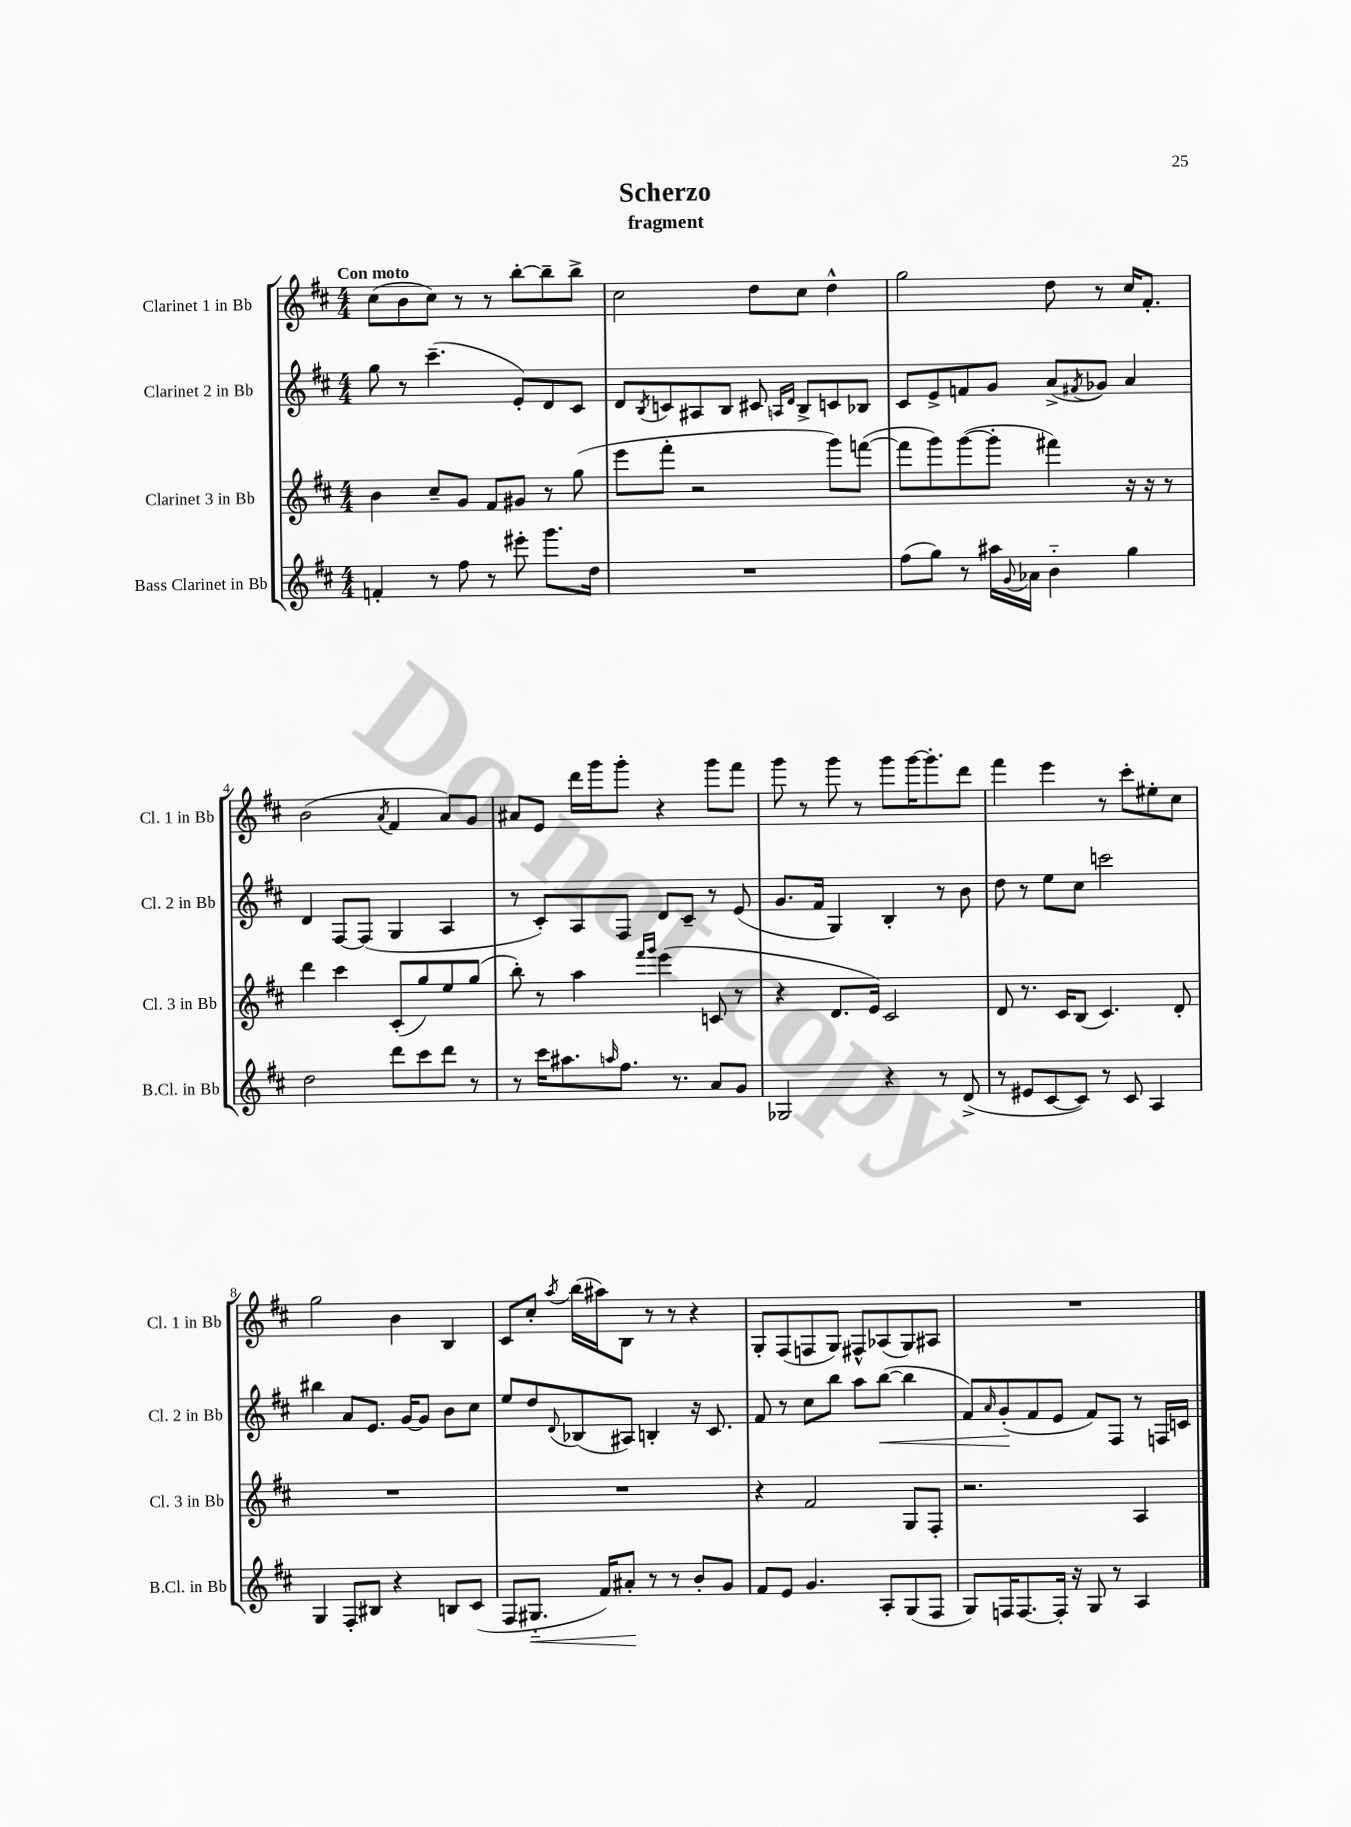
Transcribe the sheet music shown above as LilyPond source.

\header { title = "Scherzo" subtitle = "fragment" }
<<
\new StaffGroup <<
\new Staff = "s0" \with { instrumentName = "Clarinet 1 in Bb" shortInstrumentName = "Cl. 1 in Bb" } {
    \clef treble \key d \major \numericTimeSignature \time 4/4 \tempo "Con moto"
    cis''8( b'8 cis''8) r8 r8 b''8~-. b''8-- b''8-> |
    cis''2 d''8 cis''8 d''4-^ |
    g''2 d''8 r8 cis''16 fis'8.-. |
    b'2( \acciaccatura { a'8 } fis'4 a'8) g'8 |
    ais'8 e'8 d'''16 g'''16 g'''8-. r4 g'''8 fis'''8 |
    g'''8 r8 g'''8 r8 g'''8 g'''16~ g'''8.-. d'''8 |
    fis'''4 e'''4 r8 cis'''8-. eis''8-. cis''8 |
    g''2 b'4 b4 |
    cis'8 cis''8-. \acciaccatura { a''8 } b''16( ais''16) b8 r8 r8 r4 |
    g8-. fis8( f8 g8) fis8-^ aes8( g8) ais8 |
    R1 \bar "|." |
}
\new Staff = "s1" \with { instrumentName = "Clarinet 2 in Bb" shortInstrumentName = "Cl. 2 in Bb" } {
    \clef treble \key d \major \numericTimeSignature \time 4/4
    g''8 r8 cis'''4.--( e'8-.) d'8 cis'8 |
    d'8 \acciaccatura { b8 } c'8 ais8 b8 cis'8 \grace { a16 d'16 } b8-> c'8 bes8 |
    cis'8 e'8-> f'8 g'8 a'8->( \acciaccatura { fis'8 } ges'8) a'4 |
    d'4 fis8~ fis8( g4 a4 |
    r8 cis'8-.) a8 fis8 d'8 cis'8-- r8 e'8( |
    g'8. fis'16 g4) b4-. r8 b'8 |
    d''8 r8 e''8 cis''8 c'''2 |
    bis''4 a'8 e'8. g'16~ g'8 b'8 cis''8 |
    e''8 d''8 \appoggiatura { d'8 } bes8( ais8) b4-. r16 cis'8. |
    fis'8 r8 cis''8 b''8 a''8 b''8~\<( b''4 |
    fis'8) \grace { a'16 } g'8-.\!( fis'8 e'8 fis'8) fis8 r8 f16 c'16 \bar "|." |
}
\new Staff = "s2" \with { instrumentName = "Clarinet 3 in Bb" shortInstrumentName = "Cl. 3 in Bb" } {
    \clef treble \key d \major \numericTimeSignature \time 4/4
    b'4 cis''8-- g'8 fis'8 gis'8 r8 g''8( |
    e'''8 fis'''8-. r2 g'''8) f'''8~( |
    f'''8 g'''8) g'''8~( g'''8-. fis'''4) r16 r16 r8 |
    d'''4 cis'''4 cis'8-.( g''8) e''8 g''8( |
    b''8-.) r8 a''4 \grace { fis'''16 g'''16 } e'''4( c'8 r8 |
    r4 d'8. e'16) cis'2 |
    d'8 r8. cis'16 b8( cis'4.) d'8-. |
    R1 |
    R1 |
    r4 fis'2 g8 fis8-. |
    r2. a4 \bar "|." |
}
\new Staff = "s3" \with { instrumentName = "Bass Clarinet in Bb" shortInstrumentName = "B.Cl. in Bb" } {
    \clef treble \key d \major \numericTimeSignature \time 4/4
    f'4-. r8 fis''8 r8 eis'''8-. g'''8. d''16 |
    R1 |
    fis''8( g''8) r8 ais''16 \appoggiatura { g'8 } aes'16 b'4-_ g''4 |
    d''2 d'''8 cis'''8 d'''8 r8 |
    r8 cis'''16 ais''8. \grace { a''16 } fis''8. r8. a'8 g'8 |
    ges2 r4 r8 d'8->( |
    r8 eis'8 cis'8~ cis'8) r8 cis'8 a4 |
    g4 fis8-. bis8 r4 b8 cis'8( |
    fis8 gis8.-_\< fis'16) ais'8-.\! r8 r8 b'8-. g'8 |
    fis'8 e'8 g'4. a8-. g8( fis8 |
    g8) f16 f8.~ f16-. r16 g8 r8 a4 \bar "|." |
}
>>
>>
